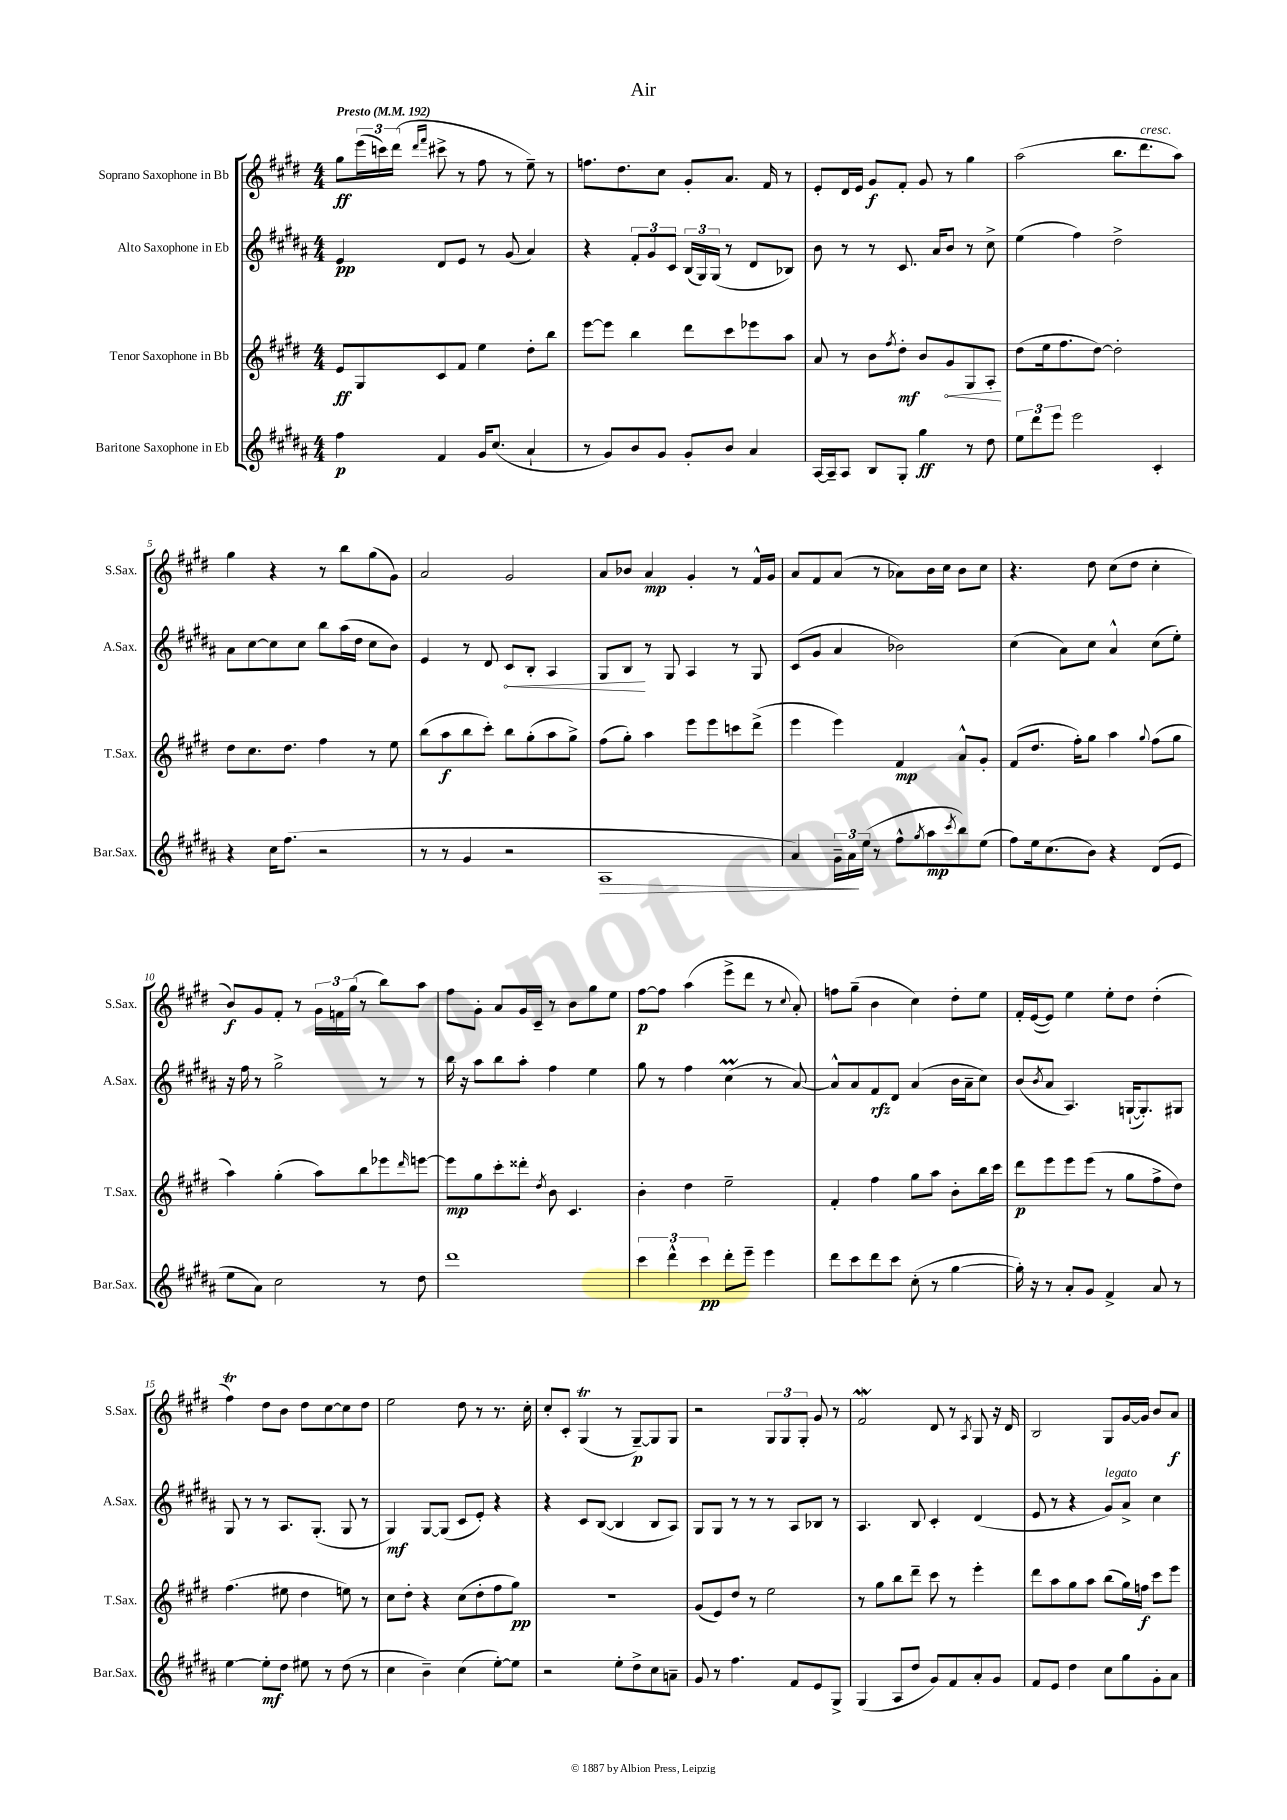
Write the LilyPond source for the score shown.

\header { title = "Air" }
<<
\new StaffGroup <<
\new Staff = "s0" \with { instrumentName = "Soprano Saxophone in Bb" shortInstrumentName = "S.Sax." } {
    \clef treble \key e \major \numericTimeSignature \time 4/4 \tempo "Presto" 4 = 192
    gis''8\ff \tuplet 3/2 { e'''16( c'''16) dis'''16( } \grace { dis'''16 fis'''16 } cis'''8-> r8 fis''8 r8 e''8--) r8 |
    f''8. dis''8. cis''8 gis'8-. a'8. fis'16 r8 |
    e'8-. dis'16 e'16 gis'8\f fis'8-. gis'8 r8 gis''4 |
    a''2( b''8. dis'''8.^\markup { \italic "cresc." } a''8) |
    gis''4 r4 r8 b''8 gis''8( gis'8) |
    a'2 gis'2 |
    a'8 bes'8 a'4\mp gis'4-. r8 fis'16-^ gis'16 |
    a'8 fis'8 a'8( r8 aes'8) b'16 cis''16 b'8 cis''8 |
    r4. dis''8 cis''8( dis''8 cis''4-. |
    b'8\f) gis'8 fis'8-. r8 \tuplet 3/2 { gis'16 f'16 gis''16( } r8 b''8) a''8 |
    fis''8 gis'8-. a'8 gis'16 cis'16-- r8 b'8 gis''8 e''8 |
    fis''8~\p fis''8 a''4( e'''8-> dis'''8 r8 \appoggiatura { cis''8 } a'8-.) |
    f''8 gis''8--( b'4 cis''4) dis''8-. e''8 |
    fis'16-. e'16~( e'8) e''4 e''8-. dis''8 dis''4-.( |
    fis''4\trill) dis''8 b'8 dis''8 cis''8~ cis''8 dis''8 |
    e''2 dis''8 r8 r8. cis''16-. |
    cis''8-. cis'8-. gis4\trill( r8 gis8~--\p) gis8 gis8 |
    r2 \tuplet 3/2 { gis8 gis8 gis8-. } gis'8 r8 |
    fis'2\mordent dis'8 r8 \acciaccatura { a8 } gis8 r16 dis'16 |
    b2 gis8 gis'16~ gis'16 b'8 a'8\f \bar "|." |
}
\new Staff = "s1" \with { instrumentName = "Alto Saxophone in Eb" shortInstrumentName = "A.Sax." } {
    \clef treble \key b \major \numericTimeSignature \time 4/4
    e'4\pp dis'8 e'8 r8 gis'8( ais'4) |
    r4 \tuplet 3/2 { fis'8-. gis'8 cis'8 } \tuplet 3/2 { b16( gis16) gis16( } r8 dis'8 bes8) |
    b'8 r8 r8 cis'8. ais'16 b'8 r8 cis''8-> |
    e''4( fis''4) dis''2-> |
    ais'8 cis''8~ cis''8 cis''8 b''8 ais''16( dis''16 cis''8 b'8) |
    e'4 r8 dis'8 \once \override Hairpin.circled-tip = ##t cis'8\< b8-. ais4 |
    gis8 b8\! r8 gis8 ais4 r8 gis8 |
    cis'8( gis'8 ais'4 bes'2) |
    cis''4( ais'8) cis''8 ais'4-^ cis''8( e''8-.) |
    r16 fis''16 r8 gis''2-> r8 r8 |
    b''16 r16 ais''8 b''8 ais''8-. fis''4 e''4 |
    gis''8 r8 fis''4 cis''4\prall( r8 ais'8~) |
    ais'8-^ ais'8 fis'8\rfz dis'8 ais'4( b'16 ais'16-- cis''8) |
    b'8( \acciaccatura { b'8 } ais'8 ais4.) g16~-!( g8.-.) gis8 |
    gis8 r8 r8 ais8. gis8.-.( gis8 r8 |
    gis4\mf) gis8~ gis8( cis'8 e'8-.) r4 |
    r4 cis'8 b8~( b4 b8 ais8) |
    gis8 gis8 r8 r8 r8 ais8 bes8 r8 |
    ais4. b8 cis'4-. dis'4( |
    e'8 r8 r4 gis'8^\markup { \italic "legato" }) ais'8-> cis''4 \bar "|." |
}
\new Staff = "s2" \with { instrumentName = "Tenor Saxophone in Bb" shortInstrumentName = "T.Sax." } {
    \clef treble \key e \major \numericTimeSignature \time 4/4
    e'8\ff gis8 cis'8 fis'8 e''4 dis''8-. b''8 |
    e'''8~ e'''8 b''4 dis'''8 cis'''8 ees'''8 a''8 |
    a'8 r8 b'8 \acciaccatura { fis''8 } dis''8-.\mf b'8 \once \override Hairpin.circled-tip = ##t gis'8\< gis8 a8-.\! |
    dis''8( e''16 fis''8. dis''8~) dis''2-. |
    dis''8 cis''8. dis''8. fis''4 r8 e''8 |
    b''8( a''8\f b''8 cis'''8-.) b''8 gis''8-.( a''8 gis''8->) |
    fis''8( gis''8-.) a''4 e'''8 e'''8 c'''8 dis'''8->( |
    e'''4 e'''4) fis'4\mp a'8-^ gis'8-. |
    fis'8( dis''8. fis''16-.) gis''8 a''4 \appoggiatura { gis''8 } fis''8( gis''8 |
    a''4) gis''4-.( a''8) b''8 ees'''8 \grace { dis'''16 } e'''8~ |
    e'''8\mp gis''8 cis'''8-. disis'''8-. \acciaccatura { dis''8 } b'8 cis'4. |
    b'4-. dis''4 e''2-- |
    fis'4-. fis''4 gis''8 a''8 b'8-. b''16 cis'''16 |
    dis'''8\p e'''8 e'''8 e'''8( r8 gis''8 fis''8-> dis''8) |
    fis''4.( eis''8 dis''4 e''8) r8 |
    cis''8 dis''8-. r4 cis''8( dis''8-. fis''8 gis''8\pp) |
    R1 |
    gis'8( e'8) dis''8 r8 e''2 |
    r8 gis''8 b''8 dis'''8-- cis'''8 r8 e'''4-. |
    dis'''8 a''8 gis''8 a''8 b''8( gis''16) f''16\f cis'''8 e'''8 \bar "|." |
}
\new Staff = "s3" \with { instrumentName = "Baritone Saxophone in Eb" shortInstrumentName = "Bar.Sax." } {
    \clef treble \key b \major \numericTimeSignature \time 4/4
    fis''4\p fis'4 gis'16 cis''8.( ais'4-! |
    r8 gis'8) b'8 gis'8 gis'8-. b'8 ais'4 |
    ais16~ ais16-- ais8 b8 gis8-. gis''4\ff r8 dis''8 |
    \tuplet 3/2 { e''8 dis'''8 e'''8 } e'''2 cis'4-. |
    r4 cis''16 fis''8.( r2 |
    r8 r8 gis'4 r2 |
    ais1\> |
    ais'4) \tuplet 3/2 { gis'16-- ais'16\! e''16( } r8 fis''8-^ \acciaccatura { gis''8 } ais''8\mp \acciaccatura { cis'''8 } b''8) e''8( |
    fis''8) e''16 cis''8.( b'8) r4 dis'8( e'8 |
    e''8 ais'8) cis''2 r8 dis''8 |
    dis'''1 |
    \tuplet 3/2 { cis'''4 dis'''4-^ cis'''4\pp } dis'''8-. e'''8-- e'''4 |
    dis'''8 cis'''8 dis'''8 cis'''8 cis''8-.( r8 gis''4~ |
    gis''16-.) r16 r8 ais'8-. gis'8 fis'4-> ais'8 r8 |
    e''4~ e''8-.\mf dis''8 eis''8 r8 dis''8( r8 |
    cis''4 b'4--) cis''4( e''8~-.) e''8 |
    r2 e''8-. dis''8-> cis''8 a'8-- |
    gis'8 r8 fis''4. fis'8 e'8 gis8-> |
    gis4( ais8 dis''8 gis'8) fis'8 ais'8-. gis'8 |
    fis'8 e'8 dis''4 cis''8 gis''8 gis'8-. ais'8 \bar "|." |
}
>>
>>
